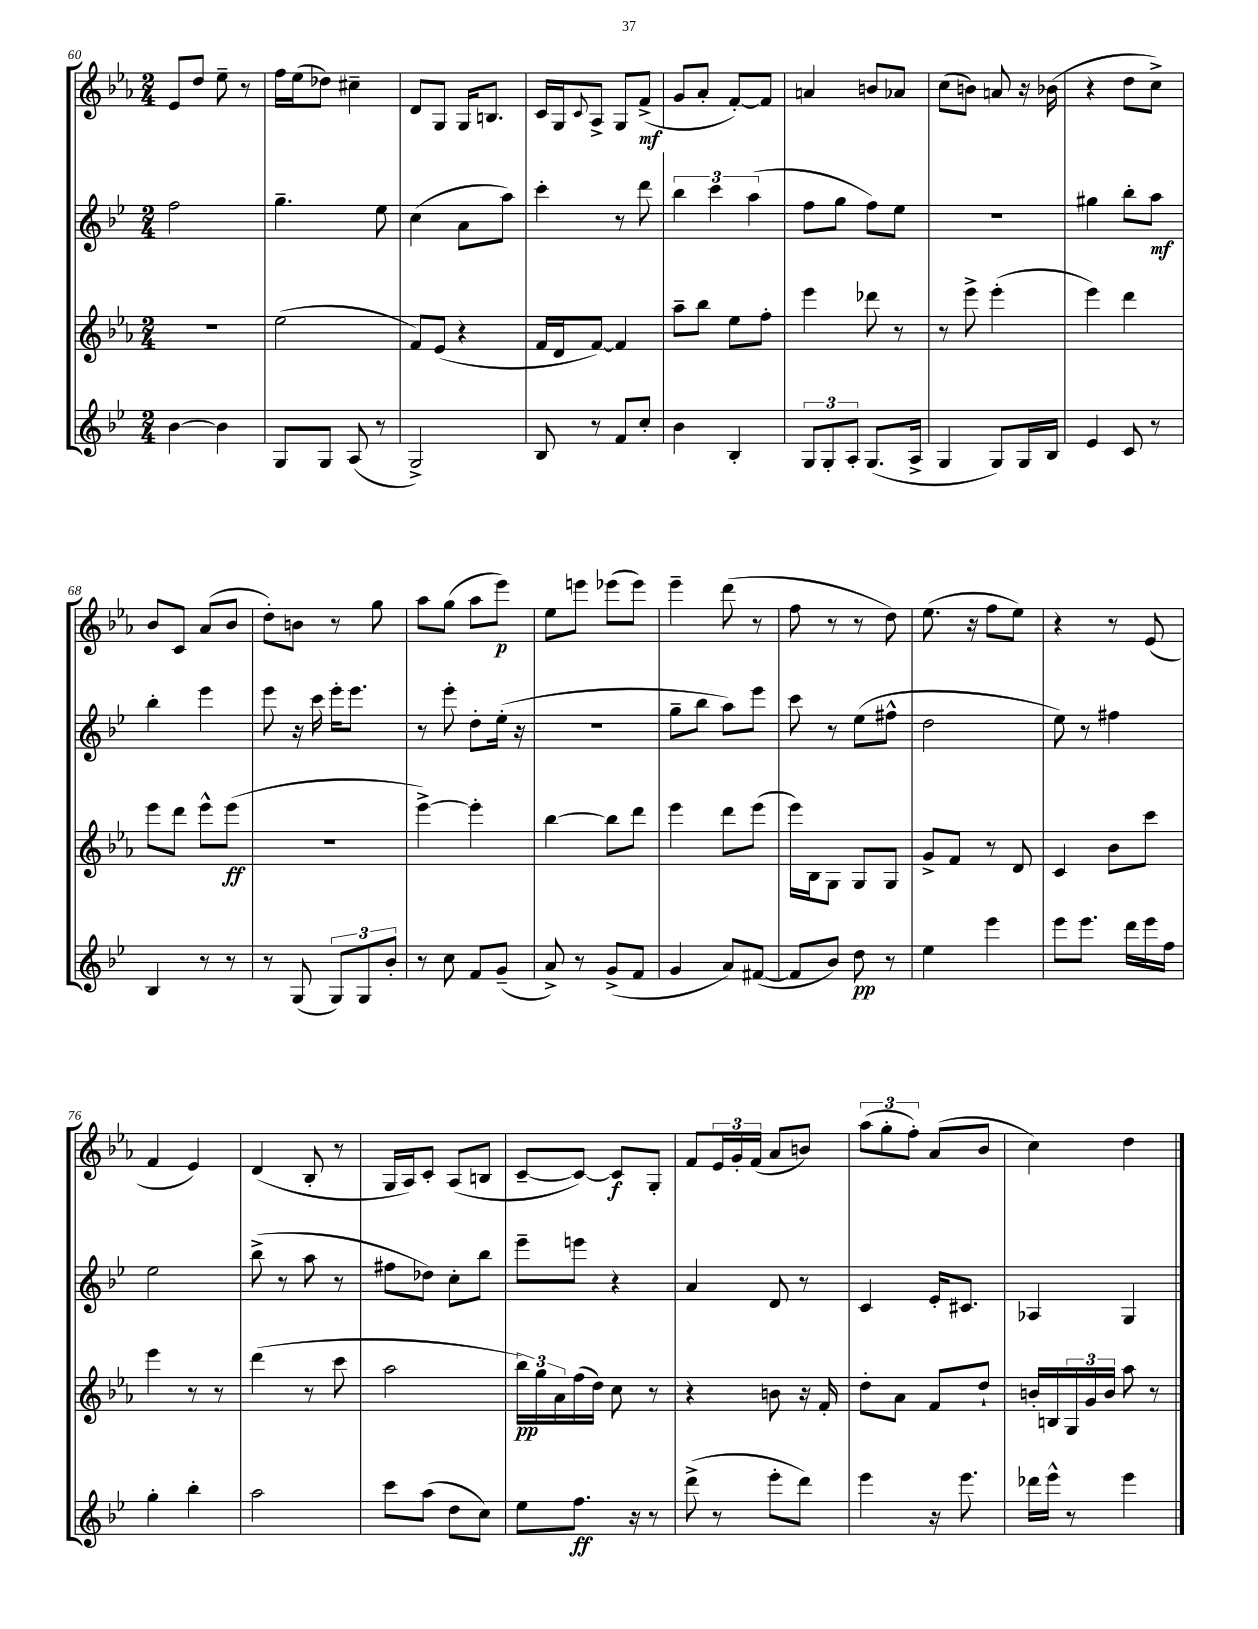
<<
\new StaffGroup <<
\new Staff = "s0" {
    \clef treble \key ees \major \numericTimeSignature \time 2/4
    ees'8 d''8 ees''8-- r8 |
    f''16 ees''16( des''8) cis''4-- |
    d'8 g8 g16 b8. |
    c'16 g16 \appoggiatura { c'8 } aes8-> g8 f'8->\mf( |
    g'8 aes'8-. f'8~-.) f'8 |
    a'4 b'8 aes'8 |
    c''8( b'8) a'8 r16 bes'16( |
    r4 d''8 c''8->) |
    bes'8 c'8 aes'8( bes'8 |
    d''8-.) b'8 r8 g''8 |
    aes''8 g''8( aes''8 ees'''8\p) |
    ees''8 e'''8 ees'''8( ees'''8) |
    ees'''4-- d'''8( r8 |
    f''8 r8 r8 d''8) |
    ees''8.( r16 f''8 ees''8) |
    r4 r8 ees'8( |
    f'4 ees'4) |
    d'4( bes8-. r8 |
    g16 aes16) c'8-. aes8( b8 |
    c'8~-- c'8~) c'8\f g8-. |
    f'8 \tuplet 3/2 { ees'16 g'16-. f'16( } aes'8 b'8) |
    \tuplet 3/2 { aes''8( g''8-. f''8-.) } aes'8( bes'8 |
    c''4) d''4 \bar "|." |
}
\new Staff = "s1" {
    \clef treble \key bes \major \numericTimeSignature \time 2/4
    f''2 |
    g''4.-- ees''8 |
    c''4( a'8 a''8) |
    c'''4-. r8 d'''8 |
    \tuplet 3/2 { bes''4 c'''4 a''4( } |
    f''8 g''8 f''8) ees''8 |
    R2 |
    gis''4 bes''8-. a''8\mf |
    bes''4-. ees'''4 |
    ees'''8 r16 c'''16 ees'''16-. ees'''8. |
    r8 ees'''8-. d''8-. ees''16-.( r16 |
    r2 |
    g''8-- bes''8 a''8) ees'''8 |
    c'''8 r8 ees''8( fis''8-^ |
    d''2 |
    ees''8) r8 fis''4 |
    ees''2 |
    bes''8->( r8 a''8 r8 |
    fis''8 des''8) c''8-. bes''8 |
    ees'''8-- e'''8 r4 |
    a'4 d'8 r8 |
    c'4 ees'16-. cis'8. |
    aes4 g4 \bar "|." |
}
\new Staff = "s2" {
    \clef treble \key ees \major \numericTimeSignature \time 2/4
    R2 |
    ees''2( |
    f'8) ees'8( r4 |
    f'16 d'16 f'8~) f'4 |
    aes''8-- bes''8 ees''8 f''8-. |
    ees'''4 des'''8 r8 |
    r8 ees'''8-> ees'''4-.( |
    ees'''4) d'''4 |
    ees'''8 d'''8 ees'''8-^ ees'''8\ff( |
    R2 |
    ees'''4~->) ees'''4-. |
    bes''4~ bes''8 d'''8 |
    ees'''4 d'''8 ees'''8( |
    ees'''16) bes16 g8 g8 g8 |
    g'8-> f'8 r8 d'8 |
    c'4 bes'8 c'''8 |
    ees'''4 r8 r8 |
    d'''4( r8 c'''8 |
    aes''2 |
    \tuplet 3/2 { bes''16\pp) g''16 aes'16 } f''16( d''16) c''8 r8 |
    r4 b'8 r16 f'16-. |
    d''8-. aes'8 f'8 d''8-! |
    b'16-. b16 \tuplet 3/2 { g16 g'16 b'16 } aes''8 r8 \bar "|." |
}
\new Staff = "s3" {
    \clef treble \key bes \major \numericTimeSignature \time 2/4
    bes'4~ bes'4 |
    g8 g8 a8( r8 |
    g2->) |
    bes8 r8 f'8 c''8-. |
    bes'4 bes4-. |
    \tuplet 3/2 { g8 g8-. a8-. } g8.( a16-> |
    g4 g8) g16 bes16 |
    ees'4 c'8 r8 |
    bes4 r8 r8 |
    r8 g8( \tuplet 3/2 { g8) g8 bes'8-. } |
    r8 c''8 f'8 g'8--( |
    a'8->) r8 g'8->( f'8 |
    g'4 a'8) fis'8~( |
    fis'8 bes'8) d''8\pp r8 |
    ees''4 ees'''4 |
    ees'''8 ees'''8. d'''16 ees'''16 f''16 |
    g''4-. bes''4-. |
    a''2 |
    c'''8 a''8( d''8 c''8) |
    ees''8 f''8.\ff r16 r8 |
    d'''8->( r8 ees'''8-. d'''8) |
    ees'''4 r16 ees'''8. |
    des'''16 ees'''16-^ r8 ees'''4 \bar "|." |
}
>>
>>
\layout { \context { \Score currentBarNumber = #60 } }
